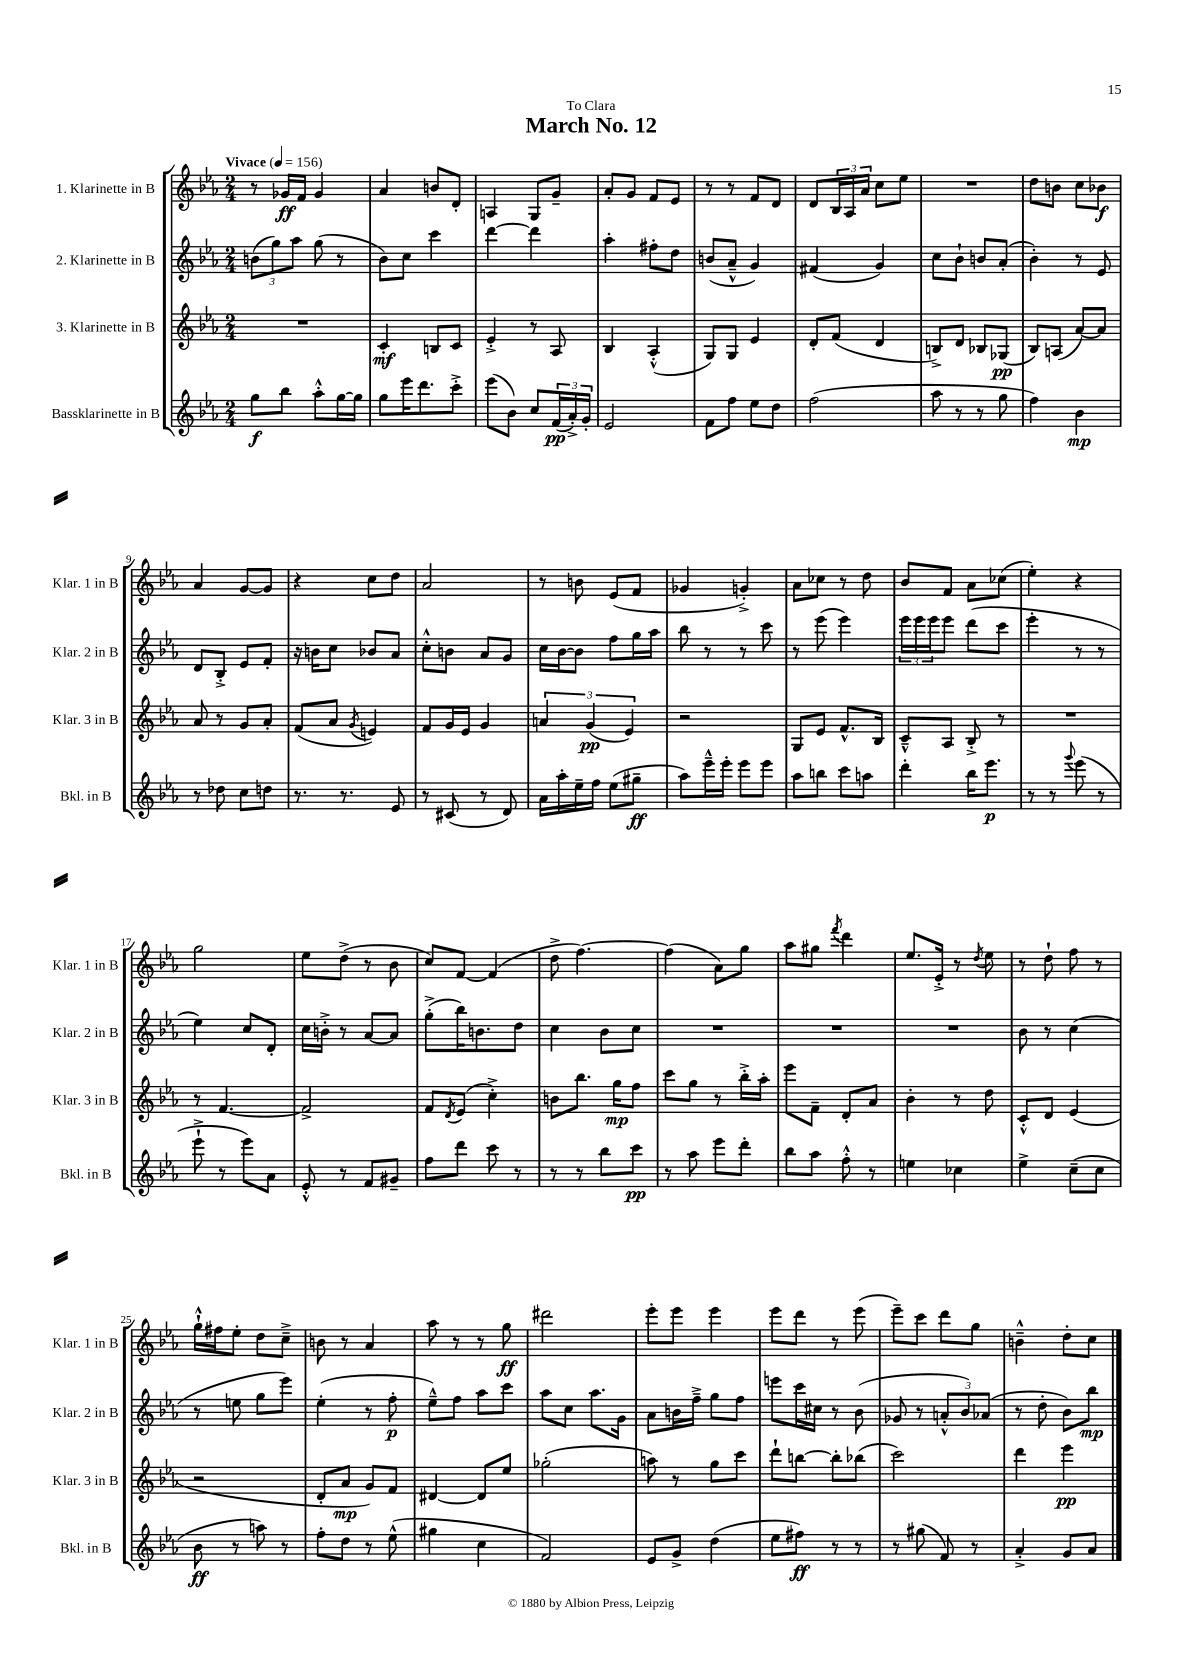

**kern	**dynam	**kern	**dynam	**kern	**dynam	**kern	**dynam
*part4	*part4	*part3	*part3	*part2	*part2	*part1	*part1
*staff4	*staff4	*staff3	*staff3	*staff2	*staff2	*staff1	*staff1
*I"Bassklarinette in B	*	*I"3. Klarinette in B	*	*I"2. Klarinette in B	*	*I"1. Klarinette in B	*
*I'Bkl. in B	*	*I'Klar. 3 in B	*	*I'Klar. 2 in B	*	*I'Klar. 1 in B	*
*clefG2	*	*clefG2	*	*clefG2	*	*clefG2	*
*k[b-e-a-]	*	*k[b-e-a-]	*	*k[b-e-a-]	*	*k[b-e-a-]	*
*M2/4	*	*M2/4	*	*M2/4	*	*M2/4	*
*MM156	*	*MM156	*	*MM156	*	*MM156	*
=1	=1	=1	=1	=1	=1	=1	=1
!	!	!	!	!	!	!LO:TX:a:B:t=Vivace	!
8gg\L	f	2r	.	(12bn\L	.	8r	.
.	.	.	.	12gg\)	.	.	.
8bb-\J	.	.	.	.	.	16g-X/LL	ff
.	.	.	.	12aa-\J	.	.	.
.	.	.	.	.	.	16f/JJ	.
8aa-'^^\L	.	.	.	(8gg\	.	4g-/	.
[16gg\L	.	.	.	8r	.	.	.
16gg\JJ]	.	.	.	.	.	.	.
=2	=2	=2	=2	=2	=2	=2	=2
8gg\L	.	4c'/	mf	8b-\L)	.	4a-/	.
16eee-\K	.	.	.	8cc\J	.	.	.
8.ddd\	.	.	.	.	.	.	.
.	.	8Bn/L	.	4ccc\	.	8bn/L	.
8ccc'^\J	.	8c/J	.	.	.	8d'/J	.
=3	=3	=3	=3	=3	=3	=3	=3
(8eee-\L	.	4e-'^/	.	[4ddd\	.	4An/	.
8b-\J)	.	.	.	.	.	.	.
8cc/L	.	8r	.	4ddd\]	.	8G/L	.
(24f/L	pp	8A-/	.	.	.	8g~/J	.
24a-'^/)	.	.	.	.	.	.	.
24g'/JJ	.	.	.	.	.	.	.
=4	=4	=4	=4	=4	=4	=4	=4
2e-/	.	4B-/	.	4aa-'\	.	8a-'/L	.
.	.	.	.	.	.	8g/J	.
.	.	(4A-'^^/	.	8ff#X'\L	.	8f/L	.
.	.	.	.	8dd\J	.	8e-/J	.
=5	=5	=5	=5	=5	=5	=5	=5
8f\L	.	8G/L)	.	(8bn/L	.	8r	.
8ff\J	.	8G/J	.	8a-~^^/J	.	8r	.
8ee-\L	.	4e-/	.	4g/)	.	8f/L	.
8dd\J	.	.	.	.	.	8d/J	.
=6	=6	=6	=6	=6	=6	=6	=6
(2ff\	.	8d'/L	.	(4f#X/	.	8d/L	.
.	.	(8f/J	.	.	.	24B-/L	.
.	.	.	.	.	.	24A-/	.
.	.	.	.	.	.	24a-/JJ	.
.	.	4d/	.	4g/)	.	8cc\L	.
.	.	.	.	.	.	8ee-\J	.
=7	=7	=7	=7	=7	=7	=7	=7
8aa-\	.	8Bn^/L)	.	8cc\L	.	2r	.
8r	.	8d/J	.	8b-`\J	.	.	.
8r	.	8B-X/L	.	8bn/L	.	.	.
8gg\	.	(8G-X/J	pp	(8a-'/J	.	.	.
=8	=8	=8	=8	=8	=8	=8	=8
4ff\)	.	8B-/L)	.	4b-'\)	.	8dd\L	.
.	.	(8An/J	.	.	.	8bn\J	.
4b-\	mp	[8a-/L)	.	8r	.	8cc\L	.
.	.	8a-/J]	.	8e-/	.	8b-X\J	f
!!LO:LB:g=z
=9	=9	=9	=9	=9	=9	=9	=9
8r	.	8a-/	.	8d/L	.	4a-/	.
8dd-X\	.	8r	.	8B-'^/J	.	.	.
8cc\L	.	8g/L	.	8e-/L	.	[8g/L	.
8ddn\J	.	8a-'/J	.	8f'/J	.	8g/J]	.
=10	=10	=10	=10	=10	=10	=10	=10
8.r	.	(8f/L	.	16r	.	4r	.
.	.	.	.	16bn\KL	.	.	.
.	.	8a-/J	.	8cc\J	.	.	.
8.r	.	.	.	.	.	.	.
.	.	8qg/	.	.	.	.	.
.	.	4en/)	.	8b-X/L	.	8cc\L	.
8e-/	.	.	.	8a-/J	.	8dd\J	.
=11	=11	=11	=11	=11	=11	=11	=11
8r	.	8f/L	.	8cc'^^\L	.	2a-/	.
(8c#X/	.	16g/L	.	8bn\J	.	.	.
.	.	16e-/JJ	.	.	.	.	.
8r	.	4g/	.	8a-/L	.	.	.
8d/)	.	.	.	8g/J	.	.	.
=12	=12	=12	=12	=12	=12	=12	=12
16a-\LL	.	6an/	.	16cc\LL	.	8r	.
16aa-'\	.	.	.	[16b-\J	.	.	.
16ee-~\	.	.	.	8b-\J]	.	8bn\	.
.	.	(6g/	pp	.	.	.	.
16ff\JJ	.	.	.	.	.	.	.
(8ee-\L	.	.	.	8ff\L	.	(8e-/L	.
.	.	6e-/)	.	.	.	.	.
8gg#X~\J	ff	.	.	16gg\L	.	8f/J	.
.	.	.	.	16aa-\JJ	.	.	.
=13	=13	=13	=13	=13	=13	=13	=13
8aa-\L)	.	2r	.	8bb-\	.	4g-X/	.
16eee-~^^\L	.	.	.	8r	.	.	.
16eee-'\JJ	.	.	.	.	.	.	.
8eee-\L	.	.	.	8r	.	4gn'^/)	.
8eee-\J	.	.	.	8ccc\	.	.	.
=14	=14	=14	=14	=14	=14	=14	=14
8aa-\L	.	8G/L	.	8r	.	8a-\L	.
8bbn\J	.	8e-/J	.	(8eee-\	.	8cc-X\J	.
8ccc\L	.	8.f^^/L	.	4eee-\)	.	8r	.
8aan\J	.	.	.	.	.	8dd\	.
.	.	16B-/Jk	.	.	.	.	.
=15	=15	=15	=15	=15	=15	=15	=15
4ddd'\	.	8c~^^/L	.	24eee-\LL	.	8b-/L	.
.	.	.	.	24eee-\	.	.	.
.	.	.	.	24eee-\J	.	.	.
.	.	8A-/J	.	8eee-\J	.	8f/J	.
16bb-\KL	.	8B-'^/	.	(8ddd\L	.	8a-\L	.
8.eee-\J	p	.	.	.	.	.	.
.	.	8r	.	8ccc\J	.	(8cc-X\J	.
=16	=16	=16	=16	=16	=16	=16	=16
8r	.	2r	.	4eee-'\	.	4ee-'\)	.
8r	.	.	.	.	.	.	.
8qqggg/	.	.	.	.	.	.	.
(8eee-\	.	.	.	8r	.	4r	.
8r	.	.	.	8r	.	.	.
!!LO:LB:g=z
=17	=17	=17	=17	=17	=17	=17	=17
8eee-`^\	.	8r	.	4ee-\)	.	2gg\	.
8r	.	[4.f/	.	.	.	.	.
8eee-\L)	.	.	.	8cc/L	.	.	.
8a-\J	.	.	.	8d'/J	.	.	.
=18	=18	=18	=18	=18	=18	=18	=18
8e-'^^/	.	2f^/]	.	16cc\LL	.	8ee-\L	.
.	.	.	.	16bn'^\JJ	.	.	.
8r	.	.	.	8r	.	(8dd^\J	.
8f/L	.	.	.	[8a-/L	.	8r	.
8g#X~/J	.	.	.	8a-/J]	.	8b-\	.
=19	=19	=19	=19	=19	=19	=19	=19
8ff\L	.	8f/L	.	(8gg'^\L	.	8cc/L)	.
.	.	8qd/	.	.	.	.	.
8ddd\J	.	(8e-/J	.	16bb-\K)	.	[8f/J	.
.	.	.	.	8.bn\	.	.	.
8ccc\	.	4cc'^\)	.	.	.	(4f/]	.
8r	.	.	.	8dd\J	.	.	.
=20	=20	=20	=20	=20	=20	=20	=20
8r	.	8bn\L	.	4cc\	.	8dd^\	.
8r	.	8.bb-\J	.	.	.	[4.ff\)	.
8bb-\L	.	.	.	8b-\L	.	.	.
.	.	16gg\KL	mp	.	.	.	.
8ccc\J	pp	8ff\J	.	8cc\J	.	.	.
=21	=21	=21	=21	=21	=21	=21	=21
8r	.	8ccc\L	.	2r	.	(4ff\]	.
8aa-\	.	8gg\J	.	.	.	.	.
8eee-\L	.	8r	.	.	.	8a-\L)	.
8ddd'\J	.	16bb-'^\LL	.	.	.	8gg\J	.
.	.	16aa-'\JJ	.	.	.	.	.
=22	=22	=22	=22	=22	=22	=22	=22
8bb-\L	.	8eee-\L	.	2r	.	8aa-\L	.
8aa-\J	.	8f~\J	.	.	.	8gg#X\J	.
.	.	.	.	.	.	8qfff/	.
8ff'^^\	.	8d'/L	.	.	.	4ddd\	.
8r	.	8a-/J	.	.	.	.	.
=23	=23	=23	=23	=23	=23	=23	=23
4een\	.	4b-'\	.	2r	.	8.ee-/L	.
.	.	.	.	.	.	16e-'^/Jk	.
4cc-X\	.	8r	.	.	.	8r	.
.	.	.	.	.	.	8qdd/	.
.	.	8dd\	.	.	.	8ee-\	.
=24	=24	=24	=24	=24	=24	=24	=24
4ee-^\	.	8c'^^/L	.	8b-\	.	8r	.
.	.	8d/J	.	8r	.	8dd`\	.
(8cc~\L	.	(4e-/	.	(4cc\	.	8ff\	.
8cc\J	.	.	.	.	.	8r	.
!!LO:LB:g=z
=25	=25	=25	=25	=25	=25	=25	=25
8b-\	ff	2r	.	8r	.	16gg`^^\LL	.
.	.	.	.	.	.	16ff#X\J	.
8r	.	.	.	8een\	.	8ee-'\J	.
8aan\)	.	.	.	8gg\L	.	8dd\L	.
8r	.	.	.	8eee-\J)	.	8cc~^\J	.
=26	=26	=26	=26	=26	=26	=26	=26
8ff'\L	.	8d'/L	.	(4ee-'\	.	8bn\	.
8dd\J	.	8a-/J	mp	.	.	8r	.
8r	.	8g/L)	.	8r	.	4a-/	.
(8ee-^^\	.	8f/J	.	8ff'\	p	.	.
=27	=27	=27	=27	=27	=27	=27	=27
4gg#X\	.	[4d#X/	.	8ee-~^^\L)	.	8aa-\	.
.	.	.	.	8ff\J	.	8r	.
4cc\	.	8d#/L]	.	8aa-\L	.	8r	.
.	.	8ee-/J	.	8ccc\J	.	8gg\	ff
=28	=28	=28	=28	=28	=28	=28	=28
2f/)	.	(2gg-X'\	.	8aa-\L	.	2ddd#X\	.
.	.	.	.	8cc\J	.	.	.
.	.	.	.	8.aa-\L	.	.	.
.	.	.	.	16g\Jk	.	.	.
=29	=29	=29	=29	=29	=29	=29	=29
8e-/L	.	8aan\)	.	8a-\L	.	8eee-'\L	.
8g^/J	.	8r	.	16bn\L	.	8eee-\J	.
.	.	.	.	16ff~^\JJ	.	.	.
(4dd\	.	8gg\L	.	8gg\L	.	4eee-\	.
.	.	8ccc\J	.	8ff\J	.	.	.
=30	=30	=30	=30	=30	=30	=30	=30
8ee-\L	.	8ddd`\L	.	8eeen\L	.	8eee-\L	.
8ff#X\J)	ff	[8bbn\J	.	16ccc\L	.	8ddd\J	.
.	.	.	.	16cc#X\JJ	.	.	.
8r	.	8bb'\L]	.	8r	.	8r	.
8r	.	(8bb-X\J	.	(8b-\	.	(8eee-\	.
=31	=31	=31	=31	=31	=31	=31	=31
8r	.	2ccc\)	.	8g-X/	.	8eee-~\L)	.
(8gg#X\	.	.	.	8r	.	8ccc\J	.
8f/)	.	.	.	12an'^^/L	.	8ddd\L	.
.	.	.	.	12b-/)	.	.	.
8r	.	.	.	.	.	8gg\J	.
.	.	.	.	(12a-X/J	.	.	.
=32	=32	=32	=32	=32	=32	=32	=32
4a-'^/	.	4ddd\	.	8r	.	4bn~^^\	.
.	.	.	.	8dd'\	.	.	.
8g/L	.	4eee-\	pp	8b-\L)	.	8dd'\L	.
8a-/J	.	.	.	8bb-\J	mp	8cc\J	.
==	==	==	==	==	==	==	==
*-	*-	*-	*-	*-	*-	*-	*-
